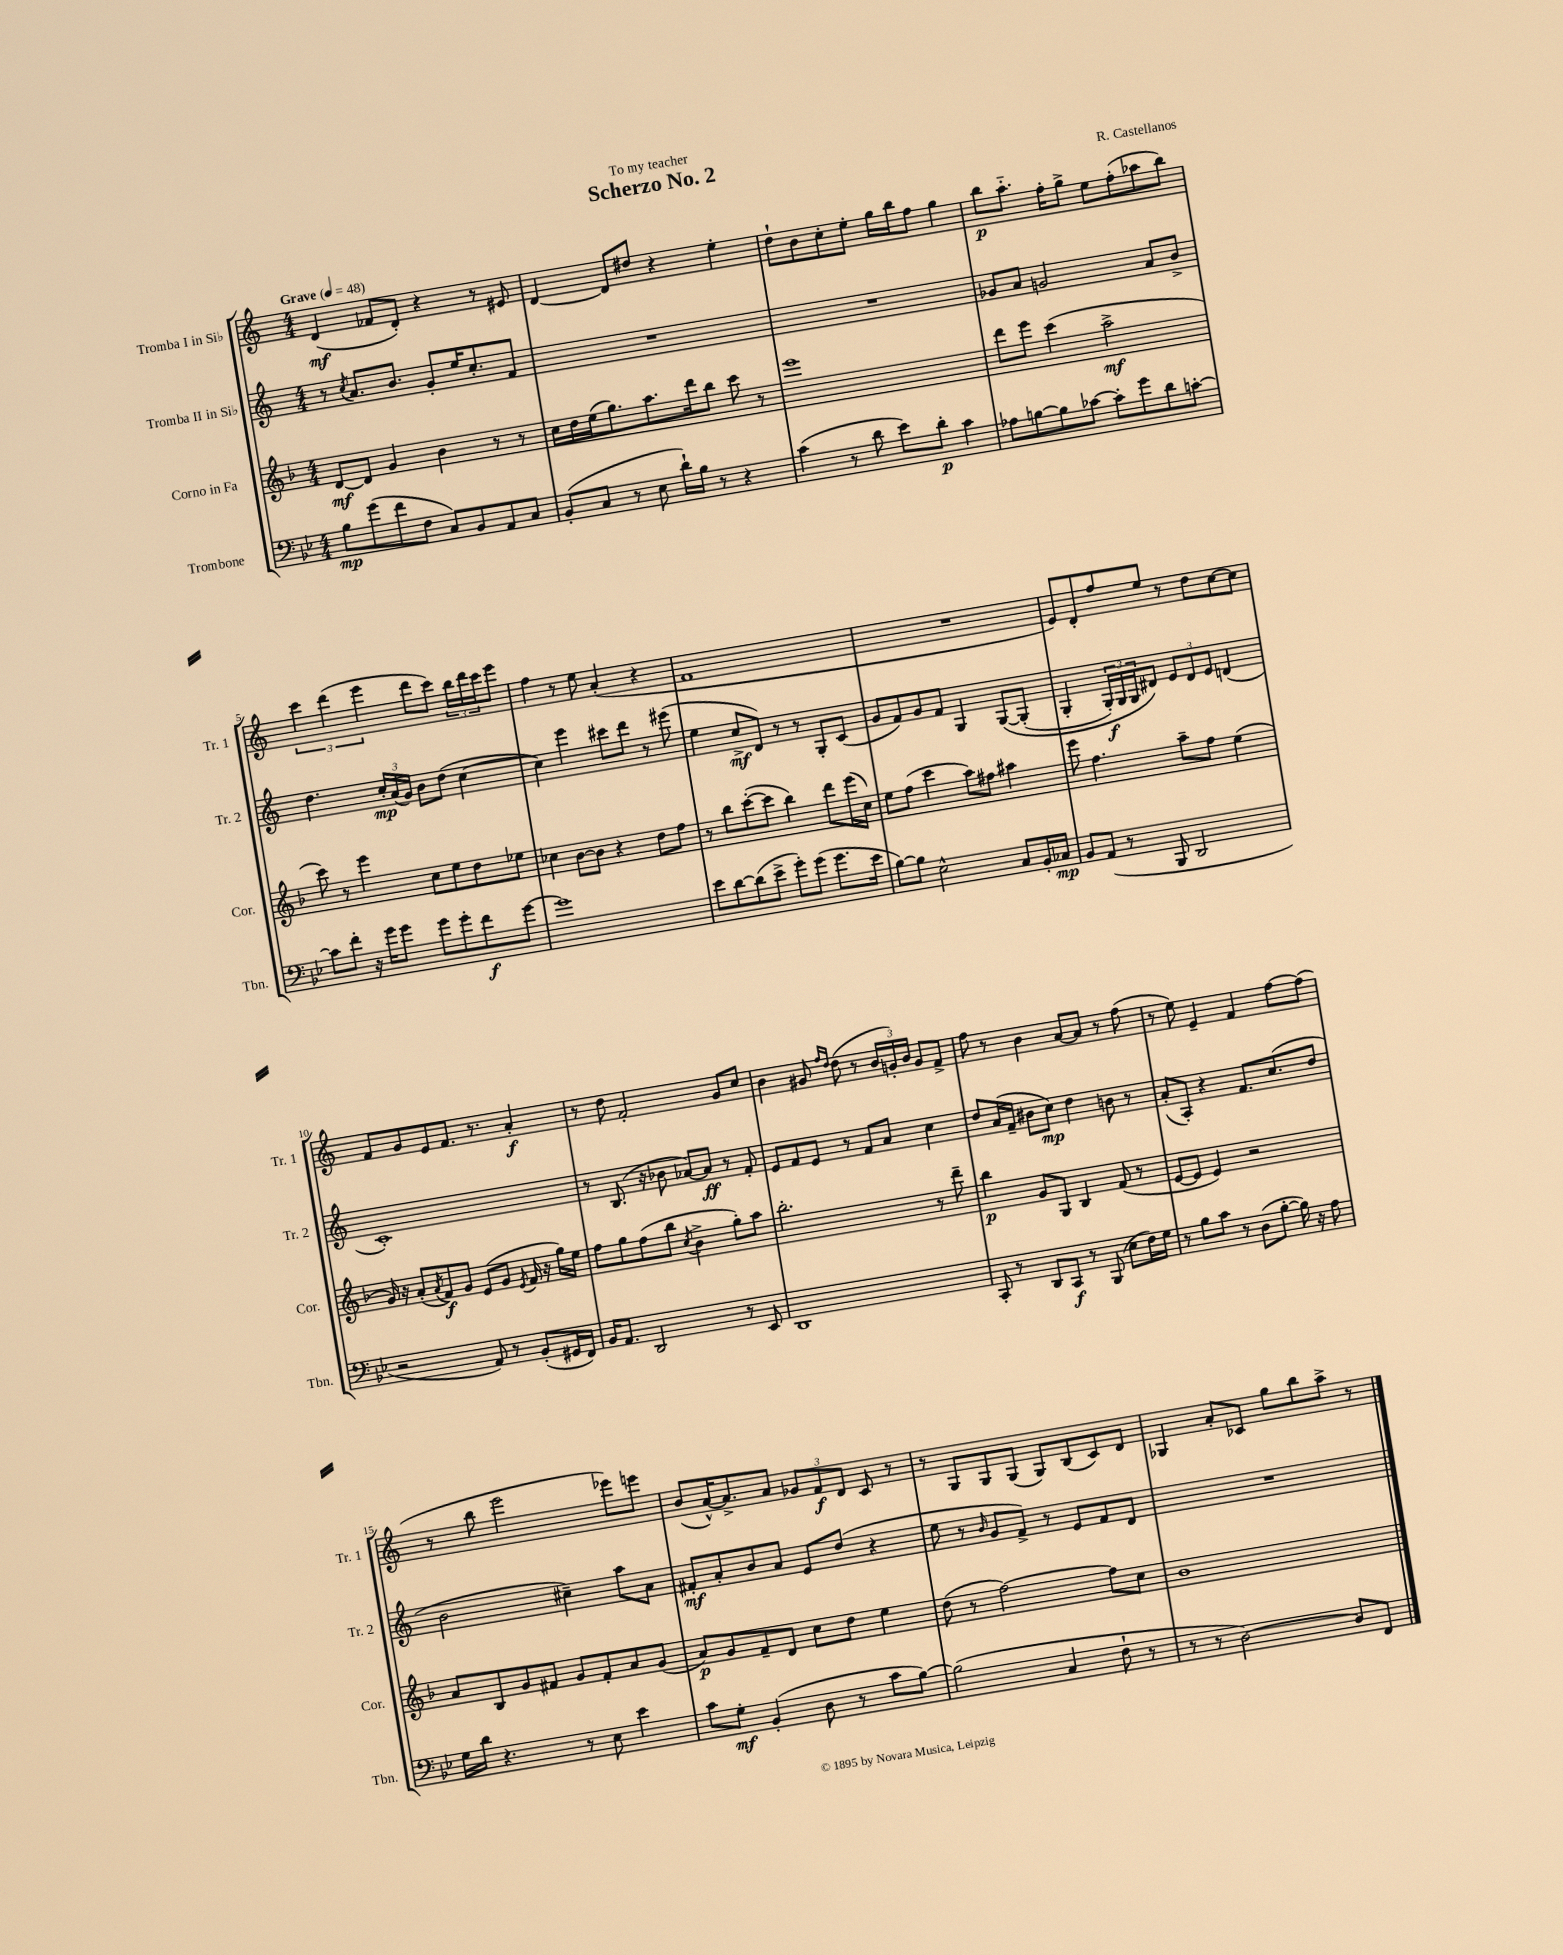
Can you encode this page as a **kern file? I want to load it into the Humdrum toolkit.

**kern	**kern	**kern	**kern
*staff4	*staff3	*staff2	*staff1
*clefF4	*clefG2	*clefG2	*clefG2
*k[b-e-]	*k[b-]	*k[]	*k[]
*M4/4	*M4/4	*M4/4	*M4/4
*MM48	*MM48	*MM48	*MM48
8B-\L	[8d/L	8r	(4d/
.	.	8qcc/	.
(8g\	8d/]J	8.a/L	.
8f\	4g/	.	8f-/L
.	.	8.b/J	.
8F\J	.	.	8d'/J)
8C/L)	4b-\	8g'/L	4r
8BB-/	.	16ee/K	.
.	.	8.cc'/	.
8AA/	8r	.	8r
8C/J	8r	8f/J	8e#/
=	=	=	=
(8BB-'/L	16cc\LL	1r	[4d/
.	16dd\	.	.
8C/J	(16ee\J	.	.
.	8.gg\)	.	.
8r	.	.	8d/]L
8E-\	8.aa\	.	8dd#/J
16d`\LL)	.	.	4r
16B-\JJ	16ddd\k	.	.
8r	8bb-\J	.	.
4r	8ccc\	.	4ee'\
.	8r	.	.
=	=	=	=
(4c\	1eee	1r	8dd`\L
.	.	.	8b\
8r	.	.	8cc'\
8d\	.	.	8ee'\J
8e-\L)	.	.	16gg\LL
.	.	.	16bb\J
8d'\J	.	.	8ff\J
4c\	.	.	4gg\
=	=	=	=
8A-\L	8ddd\L	8g-/L	8bb\L
[8B\	8eee\J	8a/J	8.aa'~\J
8B\]	(4ccc\	2g/	.
.	.	.	16ff'\LK
[8c-\J	.	.	8gg^\J
8c-'\]L	2aa^\	.	8ee\L
8g\	.	.	(8ff'\
8d\	.	8a/L	8aa-\
[8c'\J	.	8b^/J	8bb\J)
=	=	=	=
8c\]L	8ccc\)	4.dd\	6ccc\
8f'\J	8r	.	.
.	.	.	(6ddd\
16r	4eee\	.	.
16g\LK	.	.	.
.	.	.	6eee\
8g\J	.	24cc'/LL	.
.	.	(24a/	.
.	.	24g/JJ)	.
8g\L	8cc\L	8b\L	8ddd\L
8g'\	8ee\	(8dd\J	8ccc\J)
8f\	8dd\	[4cc\	24bb\LL
.	.	.	24ddd\
.	.	.	24ccc\J
[8g\J	8ee-\J	.	8eee\J
=	=	=	=
1g]	4cc-\	4cc\])	4ff\
.	[8b-\L	4eee\	8r
.	8b-\]J	.	8ee\
.	4r	8ccc#\L	(4a'/
.	.	8ddd\J	.
.	8dd\L	8r	4r
.	8ff\J	(8eee#\	.
=	=	=	=
8e-\L	8r	4ee\	1f
[8d\	8bb-\L	.	.
(8d\]	([8ccc'\	8cc^/L	.
8e-^\J	8ccc\]J	8d/J)	.
8g'\L)	4bb-\)	8r	.
(8g\J	.	8r	.
8.g\L	8ddd\L	8G'/L	.
.	(16eee\L	(8c/J	.
16e-\Jk	16cc\JJ)	.	.
=	=	=	=
[8B-\L)	8ee\L	8g/L	1r
8B-\]J	(8ff\J	8f/)	.
2E-^^\	4ccc\	8g/	.
.	.	8f/J	.
.	8aa\L)	4G/	.
.	8ff#\J	.	.
8C/L	4aa#\	&([8G/L	.
16BB-'/L	.	(8G'/]J	.
16C-/JJ	.	.	.
=	=	=	=
8BB-/L	8eee\	4G'/	8e/L)
(8AA/J	4.ff\	.	8d'/
8r	.	24G'/LL)	8ff/
.	.	24G/	.
.	.	24G/J	.
8BBB-/	.	8d#/J&)	8ee/J
2DD/	8aa~\L	12e/L	8r
.	.	12d#/	.
.	8ff\J	.	8dd\L
.	.	12e/J	.
.	(4ee\	(4d/	[8cc\
.	.	.	8cc\]J
=	=	=	=
2r	16g/)	1c')	8f/L
.	16r	.	.
.	(8a'/L	.	8g/
.	8qa/	.	.
.	8f/)	.	8e/
.	8g/J	.	8.f/J
8AA/)	(8e/L	.	.
.	.	.	8.r
8r	8g/J	.	.
.	8qe/	.	.
(8BB-'/L	16f/	.	4a'/
.	16r	.	.
16GG#/L	16gg\LL)	.	.
16FF/JJ)	16ee\JJ	.	.
=	=	=	=
16BB-/LK	8ff\L	8r	8r
8.AA/J	.	.	.
.	8gg\	(8.B/	8dd\
2DD/	(8ff\	.	2f'/
.	.	16r	.
.	8bb-\J	8b-\	.
.	8qcc/	.	.
.	4b-^\	[8a-/L)	.
.	.	8a-/]J	.
8r	8gg'\L)	8r	8g/L
8EE-/	8aa\J	8f'/	8cc/J
=	=	=	=
1DD	2.bb-'\	8e/L	4b\
.	.	8f/	.
.	.	8e/J	8g#/
.	.	.	16qqff/LL
.	.	.	16qqdd/JJ
.	.	8r	(8dd\
.	.	8f/L	8r
.	.	8a/J	24b/LL
.	.	.	24g'/)
.	.	.	24b/JJ
.	8r	4cc\	8g/L
.	8ddd~\	.	8f^/J
=	=	=	=
8CC'/	4bb-\	8dd/L	8ff\
8r	.	(16a/L	8r
.	.	16f~/JJ	.
8DD/L	8g/L	8b#\L	4b\
8CC/J	8G/J	8cc\J)	.
8r	4B-/	4dd\	[8a/L
(8BBB-/	.	.	8a/]J
8E-\L	(8f/	8b\	8r
16F\L)	8r	8r	(8ff\
16G\JJ	.	.	.
=	=	=	=
8r	[8e/L	(8a'/L	8r
8B-\L	8e/]J	8A'/J)	8ee\)
8c\J	4e/)	4r	4e~/
8r	.	.	.
(8D\L	2r	8.f/L	4f/
[8B-'\J	.	.	.
.	.	(8.cc/	.
16B-\])	.	.	[8ff\L
16r	.	.	.
8A\	.	8dd/J	(8ff\]J
=	=	=	=
16G\LL	8a/L	2b\	8r
16d\JJ	.	.	.
4.r	8B-/	.	8bb\
.	8g/	.	2eee\
.	8f#/J	.	.
8r	8g/L	4cc#~\)	.
8E-\	8f#'/	.	.
4e-\	8a/	8aa\L	8eee-\L)
.	(8g/J	8a\J	8eee\J
=	=	=	=
8c\L	8a/L)	8f#'/L	(8b/L
8G'\J	8g/	8a'/	[16a^^/K)
.	.	.	8.a^/]
(4BB-'/	8f~/	8b/	.
.	8d/J	8a/J	8a/J
8D\	8cc\L	8e/L	12g-/L
.	.	.	12f/
8r	8dd\J	(8dd/J	.
.	.	.	12d/J
8c\L	4ee\	4r	8c/
[8B-\J)	.	.	8r
=	=	=	=
(2B-\]	(8dd\	8ee\	8r
.	8r	8r	8G/L
.	.	16qqb/	.
.	[2ff\)	8g/L	8G/
.	.	8f^/J)	(8G/J
4C/	.	8r	8G/L)
.	.	8e/L	(8B/
8F`\	8ff\]L	8f/	8c/)
8r	8cc\J	8d/J	8d/J
=	=	=	=
8r	1b-	1r	4G-/
8r	.	.	.
[2D\)	.	.	8a'/L
.	.	.	8c-/J
.	.	.	8gg\L
.	.	.	8bb\
8D/]L	.	.	8aa^\J
8FF/J	.	.	8r
==	==	==	==
*-	*-	*-	*-
